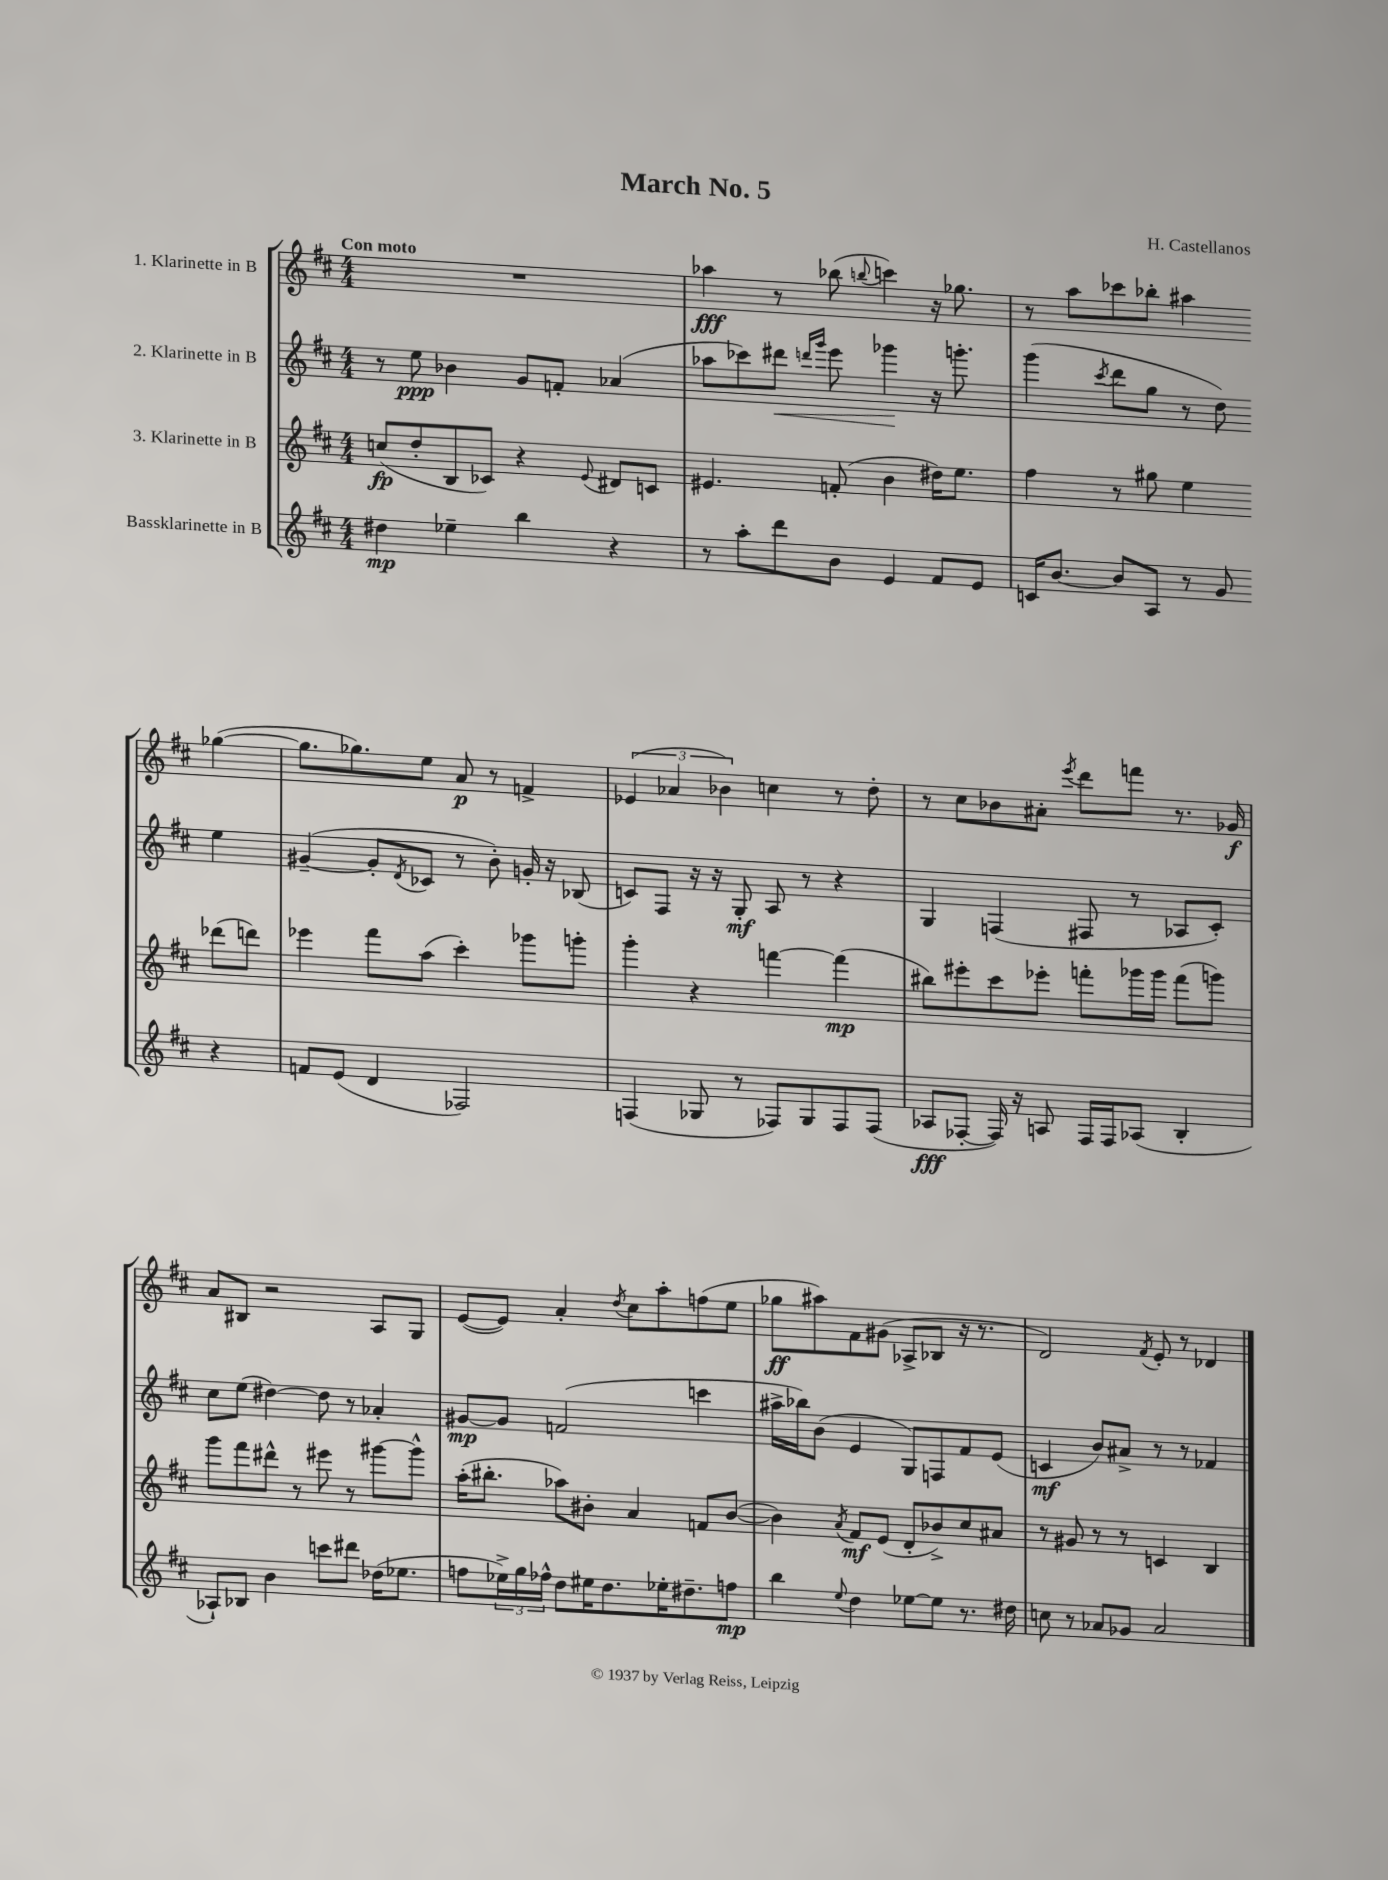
\header { title = "March No. 5" composer = "H. Castellanos" }
<<
\new StaffGroup <<
\new Staff = "s0" \with { instrumentName = "1. Klarinette in B" } {
    \clef treble \key d \major \numericTimeSignature \time 4/4 \tempo "Con moto"
    R1 |
    aes''4\fff r8 bes''8( \appoggiatura { b''8 } c'''4) r16 ges''8. |
    r8 a''8 ces'''8 bes''8-. ais''4 ges''4~( |
    ges''8. ges''8.) e''8 a'8\p r8 f'4-> |
    \tuplet 3/2 { ees'4( aes'4 bes'4) } c''4 r8 d''8-. |
    r8 cis''8 bes'8 ais'8-. \acciaccatura { e'''8 } d'''8 f'''8 r8. ges'16\f |
    a'8 bis8 r2 a8 g8 |
    e'8~( e'8) a'4-. \acciaccatura { d''8 } cis''8 a''8-. f''8( e''8 |
    ges''8\ff ais''8) fis'8 gis'8( aes8-> bes8 r16 r8. |
    d'2) \acciaccatura { fis'8 } e'8-. r8 des'4 \bar "|." |
}
\new Staff = "s1" \with { instrumentName = "2. Klarinette in B" } {
    \clef treble \key d \major \numericTimeSignature \time 4/4
    r8 e''8\ppp bes'4 g'8 f'8-. aes'4( |
    aes''8 ces'''8) dis'''8\< \grace { d'''16 g'''16 } e'''8 ges'''4\! r16 g'''8.-. |
    g'''4( \acciaccatura { cis'''8 } d'''8 g''8 r8 d''8) e''4 |
    gis'4~--( gis'8-. \acciaccatura { d'8 } ces'8 r8 b'8-.) g'16-. r16 bes8( |
    c'8) fis8 r16 r16 g8-.\mf a8 r8 r4 |
    g4 f4( fis8 r8 aes8 cis'8-.) |
    cis''8 e''8( dis''4~) dis''8 r8 aes'4-. |
    gis'8~\mp gis'8 f'2( c'''4 |
    ais''16-> bes''16) b'8( e'4 g8) f8 fis'8 e'8( |
    c'4\mf b'8) ais'8-> r8 r8 fes'4 \bar "|." |
}
\new Staff = "s2" \with { instrumentName = "3. Klarinette in B" } {
    \clef treble \key d \major \numericTimeSignature \time 4/4
    c''8\fp( d''8-. b8 ces'8) r4 \appoggiatura { e'8 } dis'8 c'8 |
    eis'4. f'8-.( b'4 dis''16) e''8. |
    fis''4 r8 gis''8 e''4 des'''8( d'''8) |
    ees'''4 fis'''8 a''8( cis'''4-.) ges'''8 g'''8-. |
    g'''4-. r4 f'''4~ f'''4\mp( |
    bis''8) eis'''8-. cis'''8 ees'''8-. f'''8-. ges'''16 ges'''16 f'''8( g'''8) |
    g'''8 fis'''8 dis'''8-^ r8 eis'''8 r8 gis'''8~ gis'''8-^ |
    a''16-.( bis''8.-. aes''8) bis'8-. a'4 f'8 bis'8~( |
    bis'4) \acciaccatura { a'8 } fis'8\mf e'8( d'8-. bes'8->) cis''8 ais'8 |
    r8 gis'8 r8 r8 c'4 b4 \bar "|." |
}
\new Staff = "s3" \with { instrumentName = "Bassklarinette in B" } {
    \clef treble \key d \major \numericTimeSignature \time 4/4
    dis''4\mp ees''4-- b''4 r4 |
    r8 a''8-. d'''8 b'8 e'4 fis'8 e'8 |
    c'16 b'8.~ b'8 a8 r8 g'8 r4 |
    f'8 e'8( d'4 fes2) |
    f4( ges8 r8 fes8) ges8 fes8 fes8( |
    aes8\fff fes8~-. fes16) r16 a8 fes16 fes16 aes8( b4-. |
    aes8-!) bes8 b'4 c'''8 dis'''8 des''16( ees''8. |
    f''8 \tuplet 3/2 { ees''16->) g''16 fes''16-^ } d''8 eis''16 d''8. ees''16-. dis''8.-- f''8\mp |
    b''4 \appoggiatura { e''8 } d''4 ees''8~ ees''8 r8. dis''16 |
    c''8 r8 aes'8 ges'8 aes'2 \bar "|." |
}
>>
>>
\layout { \context { \Score \remove "Bar_number_engraver" } }
